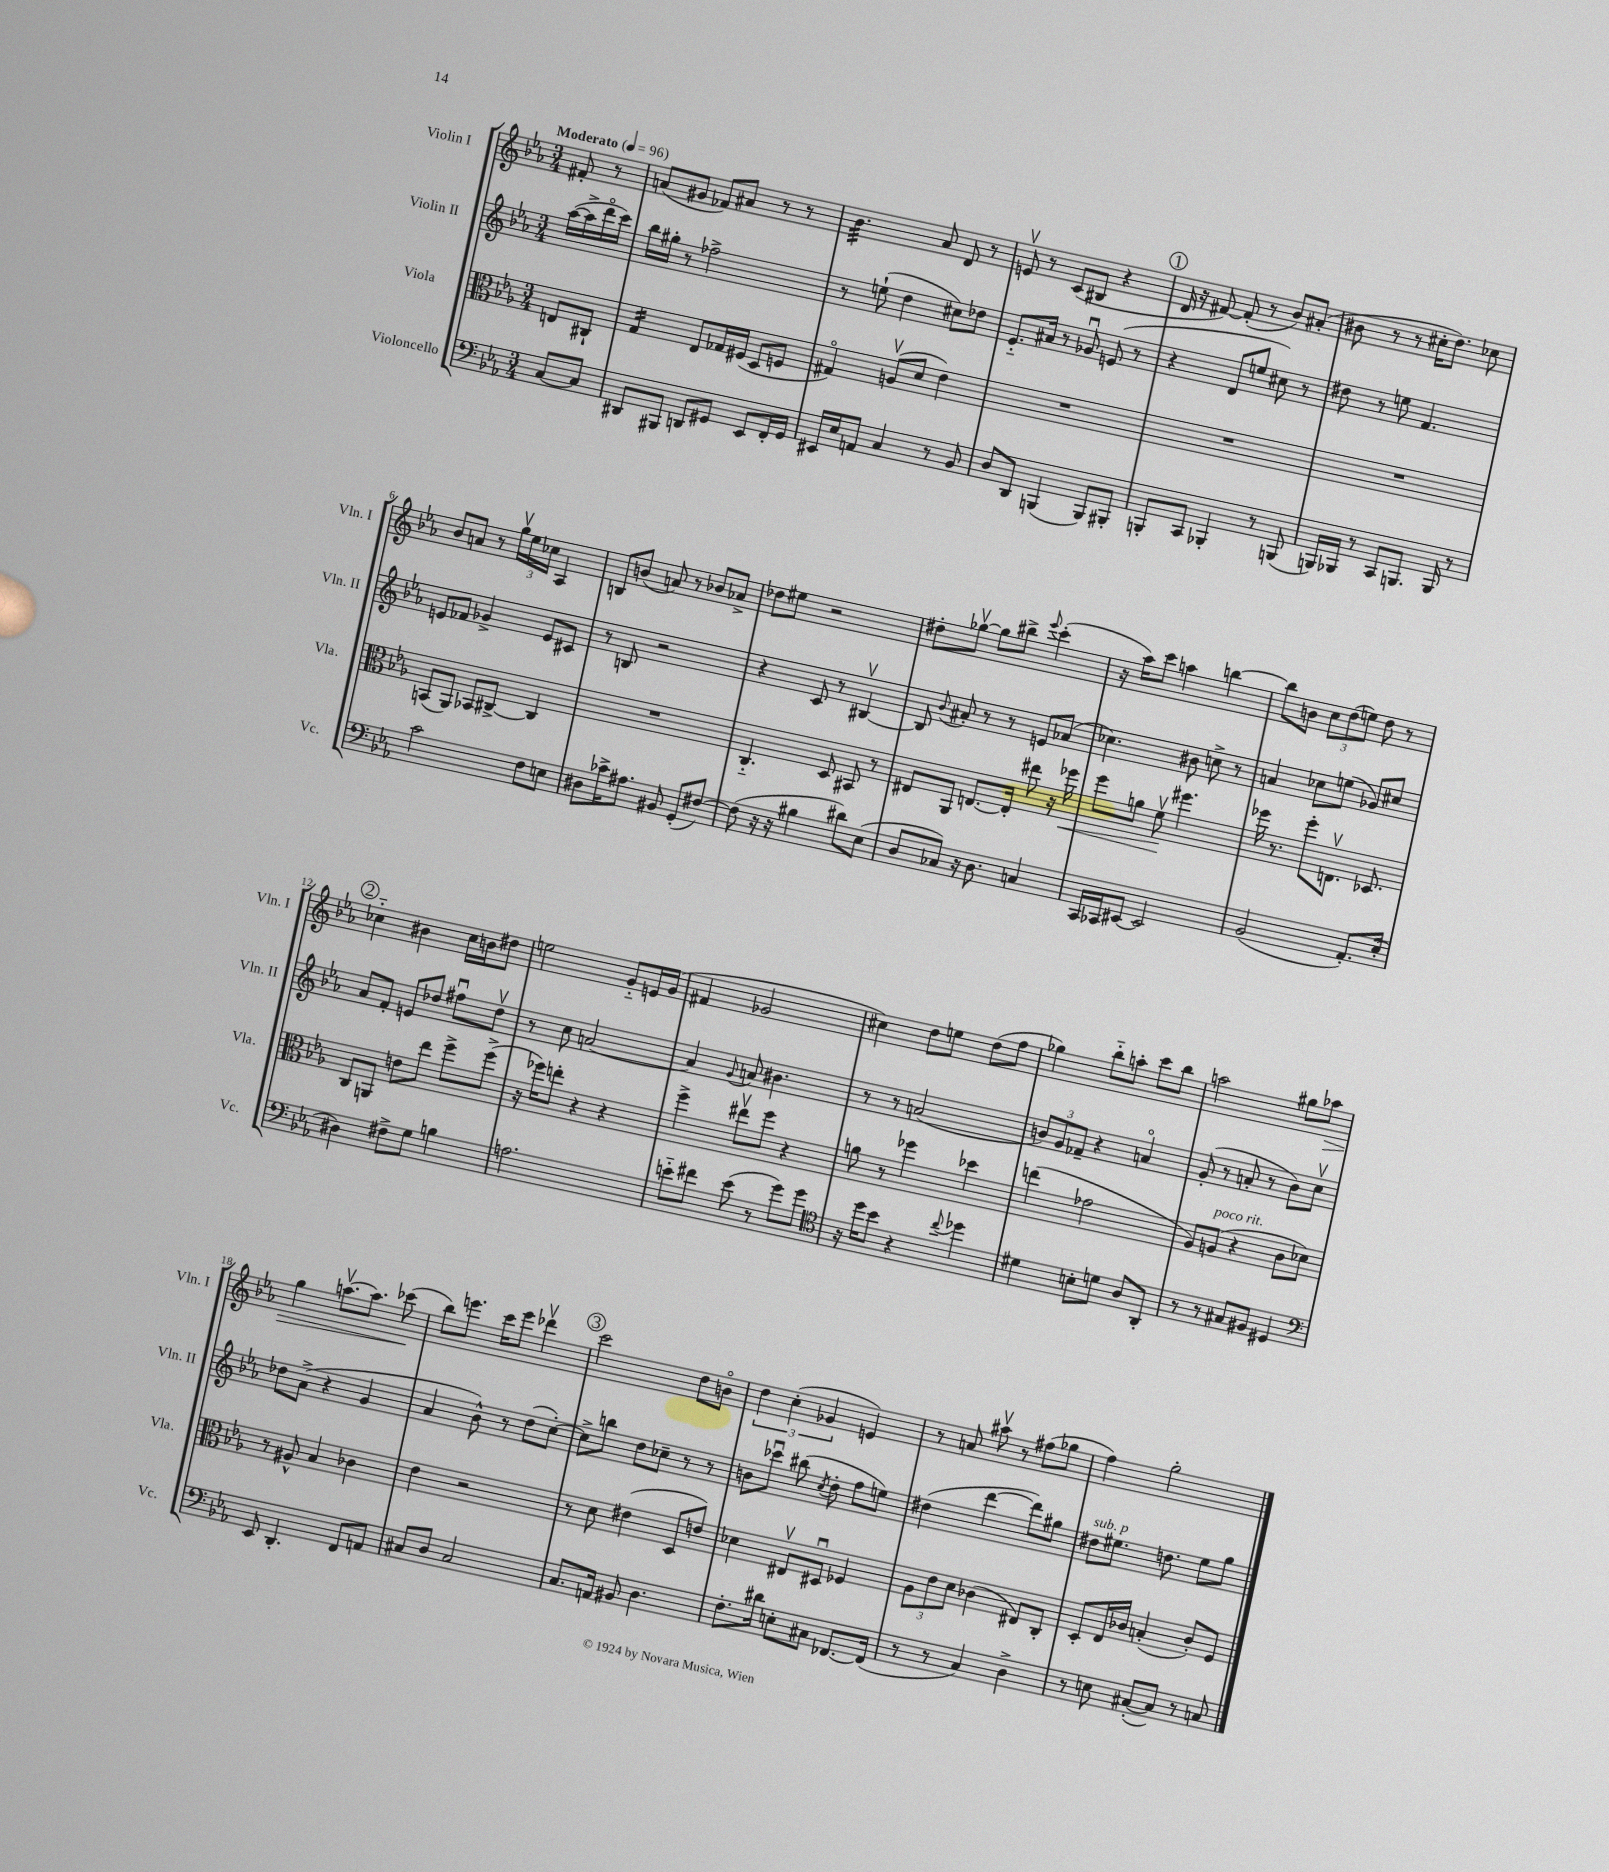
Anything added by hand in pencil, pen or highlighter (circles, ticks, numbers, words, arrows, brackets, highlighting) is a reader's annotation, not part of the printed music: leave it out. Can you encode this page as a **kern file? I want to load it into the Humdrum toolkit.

**kern	**kern	**kern	**kern
*staff4	*staff3	*staff2	*staff1
*clefF4	*clefC3	*clefG2	*clefG2
*k[b-e-a-]	*k[b-e-a-]	*k[b-e-a-]	*k[b-e-a-]
*M3/4	*M3/4	*M3/4	*M3/4
*MM96	*MM96	*MM96	*MM96
[8C	8E	([16aa-	8f#'
.	.	16aa-^]	.
8C]	8C#`	16dddo	8r
.	.	16ccc)	.
=	=	=	=
8DD#	4G	16bb-	(8a
.	.	16gg#'	.
8BBB#	.	8r	8g#
8DD	8E-	2ff-^	8f-)
8GG#	16G-	.	8a#
.	(16F#	.	.
8EE-	8D	.	8r
16FF'	8F	.	8r
16GG#	.	.	.
=	=	=	=
16EE#	4G#o)	8r	4.b-
16E-	.	.	.
8AA	.	(8ee`	.
4C	(8Av	4dd	.
.	8d	.	8a-
8r	4e-)	8cc#)	8d
8BB-	.	8dd-	8r
=	=	=	=
8D	2.r	8.e-'~	8ev
8DD	.	.	8r
.	.	16a#	.
(4BBB	.	8r	(8c
.	.	8g-u	8B#
8BBB)	.	(8e	4r
8BBB#'	.	8r	.
=	=	=	=
8BBB'	2.r	4r	16d
.	.	.	16r
8CC	.	.	[8f#)
4BBB-'	.	8d	(8f#']
.	.	8ee	8r
8r	.	8cc#)	8b-)
(8BBB	.	8r	(8a#'
=	=	=	=
16BBB)	2.r	8dd#	8b#
16BBB-	.	.	.
8r	.	8r	8r
8CC	.	8ee	8r
8.BBB	.	4.f	16cc#'
.	.	.	8.dd)
16BBB	.	.	.
8r	.	.	8cc-
=	=	=	=
2c	(8BB	8e	8b-
.	8AA-)	8f-	8a
.	8BB-	4g-^	8r
.	[8C#^	.	24ggv
.	.	.	24ee-
.	.	.	24cc-
8F	4C#]	8e	4A-
8E	.	8c#	.
=	=	=	=
8D#	2.r	8r	8B
16c-^	.	8B	(8b
8.A#	.	.	.
.	.	2r	8a)
8BB#	.	.	8r
(8GG'	.	.	8b-
[8F#)	.	.	8a-^
=	=	=	=
(8F#]	4.C'~	4r	8dd-
16r	.	.	8ee#
16r	.	.	.
4B#	.	8c	2r
.	8D	8r	.
8d#)	8BB#	[4B#v	.
(8E-	8r	.	.
=	=	=	=
8D	8E#	8B#]	8dd#'
.	.	8qqb-	.
8C-)	8AA-	8a#'	[8gg-v
16r	[8.E	8r	8gg-]
8.D	.	.	.
.	.	8r	8bb#^
.	16E']	.	.
.	.	.	8qqeee-
4C	8ee#	8e	(4ccc'
.	16r	(8a-	.
.	16ff-	.	.
=	=	=	=
16CC	8ff	4.cc-)	16r
16CC-	.	.	16aa-)
[8EE#	8a	.	8ccc
2EE#]	8fv	.	4aa
.	4.ff#	8b#	.
.	.	8cc^	[4bb
.	.	8r	.
=	=	=	=
(2BB-	16ff-	4a	8bb]
.	8.r	.	.
.	.	.	8b
.	8ff-'	8cc-	12cc
.	.	.	(12dd
.	8.Ev	(8ee	.
.	.	.	12ee)
8.AA-')	.	8g-)	8dd
.	8.D-	.	.
.	.	8cc#	8r
(16E-'	.	.	.
=	=	=	=
4D#)	8C	8a-	4cc-'~
.	8AA	8f'	.
8F#^	8e	8e	4b#
8G	8ee-	8dd-	.
4B	8ff^	8ff#u	16cc-
.	.	.	16b
.	(8ff^	8dd-v	8dd#
=	=	=	=
2.A	16r	8r	2ee
.	16ff-)	.	.
.	8ee'	8cc	.
.	4r	[2a	.
.	4r	.	8g'~
.	.	.	16e
.	.	.	(16g
=	=	=	=
8e'~	4ff^	4a]	4f#
8f#	.	.	.
.	.	8qqg	.
(8e	8ee#v	8a	2g-
8r	8ff	4.b#	.
8g)	4r	.	.
8g	.	.	.
=	=	=	=
*clefC4	*	*	*
16r	8a	8r	4cc#)
16dd	.	.	.
8b-	8r	8r	.
4r	4ff-	(2a	8dd
.	.	.	8ee
8qqcc	.	.	.
4dd-	4dd-	.	(8dd
.	.	.	8ff
=	=	=	=
4d#	(4ee	12b)	4gg-)
.	.	12g	.
.	.	12f-~	.
8B'	2g-	4r	8bb-'~
8d	.	.	8aa'
8A-	.	4ao	8ccc
8AA-'	.	.	8bb-
=	=	=	=
8r	8A-)	(8g'	2aa
8r	(8A	8r	.
8G#	4r	8a'	.
8F#	.	8r	.
4D#	8c	8b-)	8gg#
.	8d-)	8ccv	8aa-
=	=	=	=
*clefF4	*	*	*
8EE-	8r	8dd-	4gg
4.DD'	8A#^^	(8a-^	.
.	4B-	4r	[8.aav
.	.	.	8.aa]
8FF	4c-	4g	.
8AA	.	.	(8ccc-
=	=	=	=
8C#	4e-	4a-	8bb-)
8D	.	.	8.eee
2C#	2r	8b-^^)	.
.	.	.	16ccc
.	.	8r	8eee
.	.	(8dd	4ddd-v
.	.	[8cc')	.
=	=	=	=
8.C	8r	8cc^]	2ccc
.	8d	8bb	.
16AA	.	.	.
8BB#	(4e#	8dd	.
4.D	.	8cc-~	.
.	8D	8r	8dd
.	8e)	8r	8bo
=	=	=	=
8.F'	4d-	8b	6dd
.	.	8ccc-u	.
.	.	.	(6cc'
16d#	.	.	.
8E'	8E#v	(8bb#	.
.	.	.	6g-
.	.	8qcc	.
8C#	8D#u	8dd'	.
[8.FF-	4F-	8ff	4e)
.	.	8ee)	.
(16FF-]	.	.	.
=	=	=	=
8r	12A-	(4dd#	8r
.	12e-	.	.
8r	.	.	8a
.	12d	.	.
4C)	(4c-	[4ddd	8aa#v
.	.	.	8r
4D^	8E#)	8ddd])	(8ff#
.	8C'	8gg#	8gg-
=	=	=	=
8r	8D'	8dd#	4ff)
8E	16E-	8.ee#	.
.	16c-	.	.
([8C#'	(4B'	.	2gg'
.	.	8.dd	.
8C#])	.	.	.
8r	8c-')	8ee#	.
8C	8F	8gg	.
==	==	==	==
*-	*-	*-	*-
